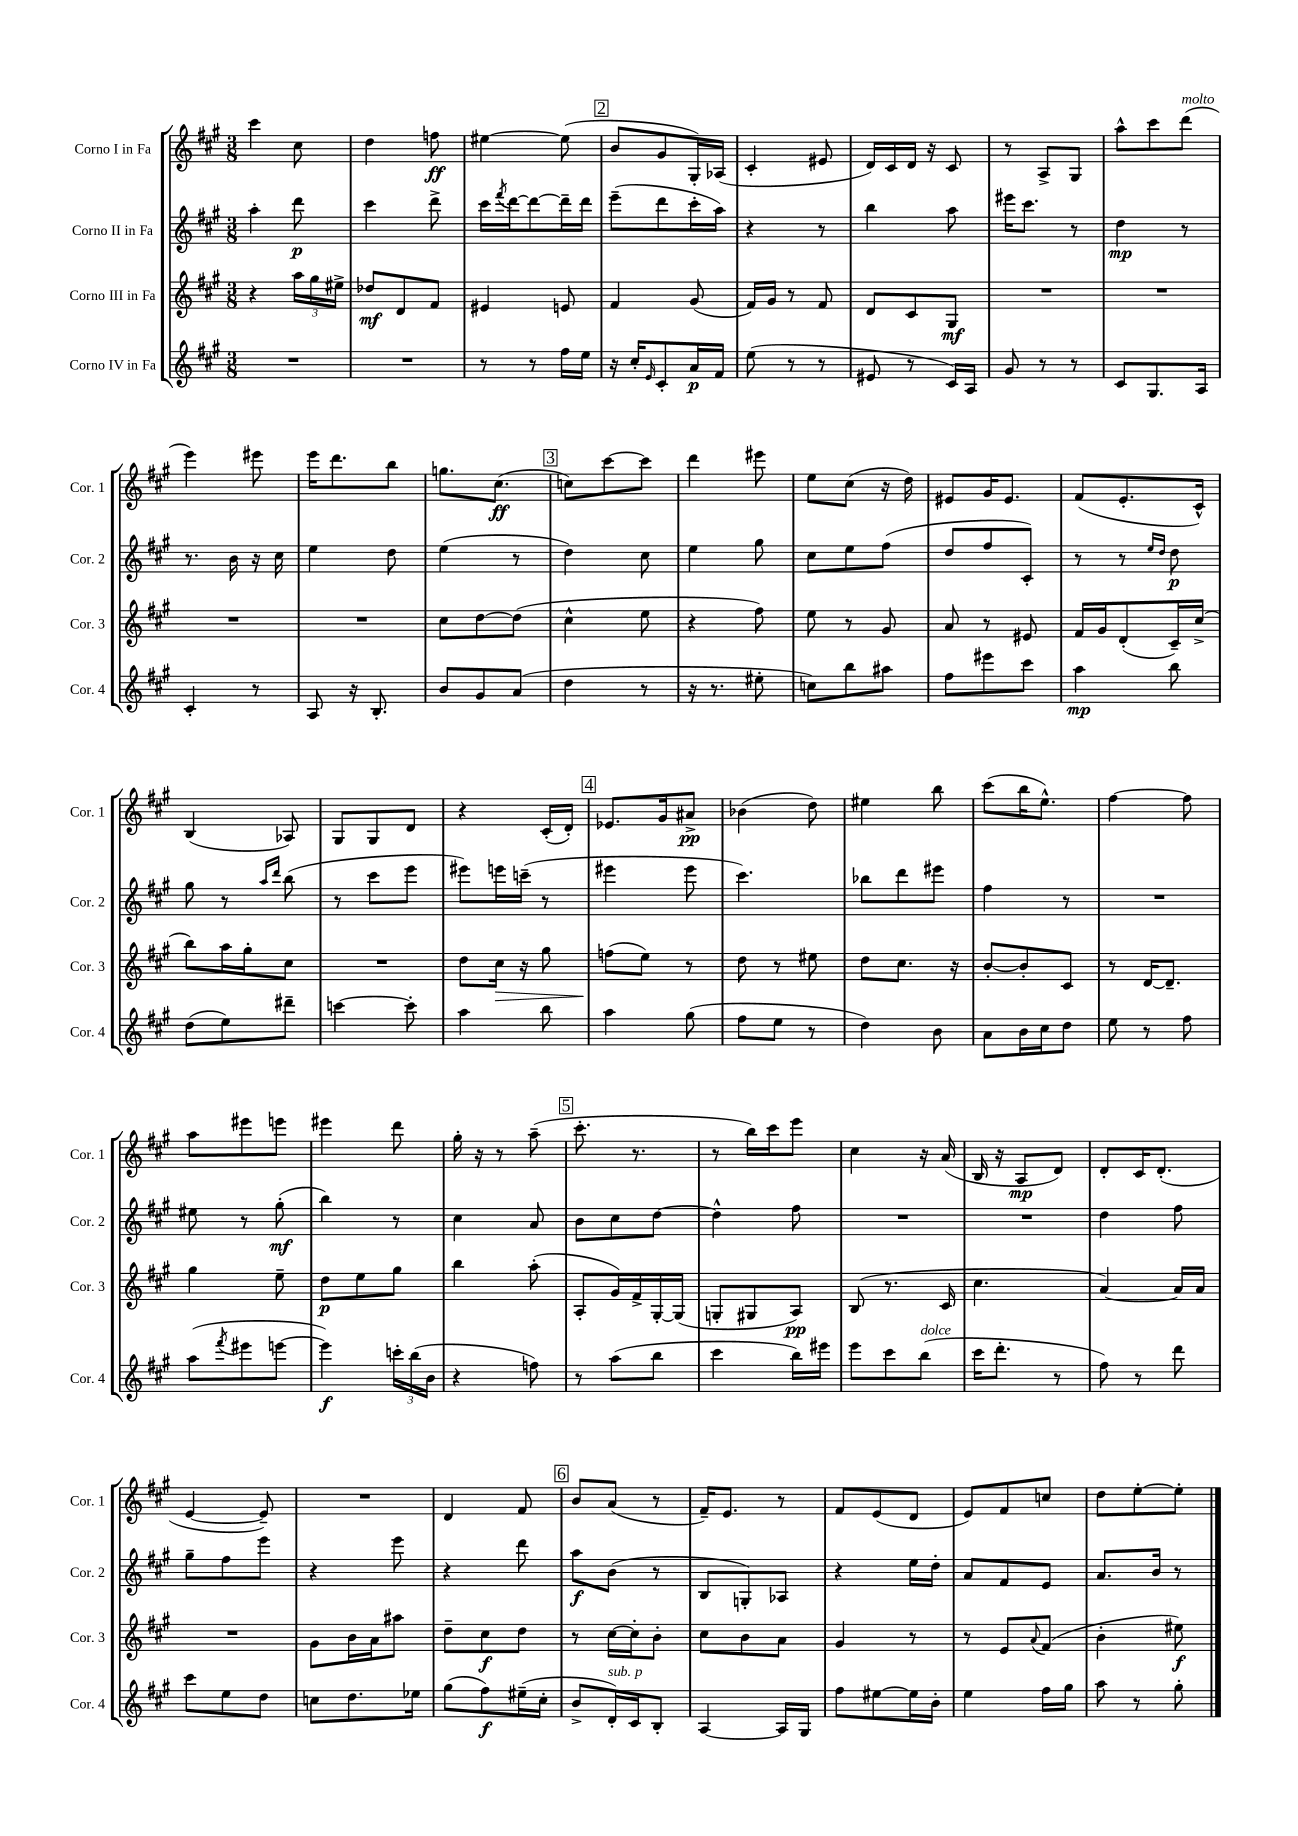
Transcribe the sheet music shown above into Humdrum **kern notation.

**kern	**kern	**kern	**kern
*staff4	*staff3	*staff2	*staff1
*clefG2	*clefG2	*clefG2	*clefG2
*k[f#c#g#]	*k[f#c#g#]	*k[f#c#g#]	*k[f#c#g#]
*M3/8	*M3/8	*M3/8	*M3/8
4.r	4r	4aa'\	4ccc#\
.	24aa\LL	8ddd\	8cc#\
.	24gg#\	.	.
.	24ee#^\JJ	.	.
=	=	=	=
4.r	8dd-/L	4ccc#\	4dd\
.	8d/	.	.
.	8f#/J	8ddd^\	8ff\
=	=	=	=
8r	4e#/	16ccc#\LL	[4ee#\
.	.	8qfff#/	.
.	.	[16ddd\J	.
8r	.	8ddd\_	.
16ff#\LL	8e/	16ddd~\]L	(8ee#\]
16ee\JJ	.	16ddd\JJ	.
=	=	=	=
16r	4f#/	(8eee~\L	8b/L
16cc#'/LK	.	.	.
16qqe/	.	.	.
8c#'/	.	8ddd\	8g#/
16a/L	(8g#/	16ccc#'\L	16G#'/L)
16f#/JJ	.	16aa\JJ)	(16A-/JJ
=	=	=	=
(8ee\	16f#/LL)	4r	4c#'/
.	16g#/JJ	.	.
8r	8r	.	.
8r	8f#/	8r	8e#/
=	=	=	=
8e#/	8d/L	4bb\	16d/LL)
.	.	.	16c#/
8r	8c#/	.	16d/JJ
.	.	.	16r
16c#/LL)	8G#/J	8aa\	8c#/
16A/JJ	.	.	.
=	=	=	=
8g#/	4.r	16eee#\LK	8r
.	.	8.ccc#\J	.
8r	.	.	8A^/L
8r	.	8r	8G#/J
=	=	=	=
8c#/L	4.r	4dd\	8aa^^\L
8.G#/	.	.	8ccc#\
.	.	8r	(8ddd\J
16A/Jk	.	.	.
=	=	=	=
4c#'/	4.r	8.r	4eee\)
.	.	16b\	.
8r	.	16r	8eee#\
.	.	16cc#\	.
=	=	=	=
8A/	4.r	4ee\	16eee\LK
.	.	.	8.ddd\
16r	.	.	.
8.B'/	.	.	.
.	.	8dd\	8bb\J
=	=	=	=
8b/L	8cc#\L	(4ee\	8.gg\L
8g#/	[8dd\	.	.
.	.	.	(8.cc#\J
(8a/J	(8dd\]J	8r	.
=	=	=	=
4dd\	4cc#^^\	4dd\)	8cc\L)
.	.	.	[8ccc#\
8r	8ee\	8cc#\	8ccc#\]J
=	=	=	=
16r	4r	4ee\	4ddd\
8.r	.	.	.
8ee#'\	8ff#\)	8gg#\	8eee#\
=	=	=	=
8cc\L)	8ee\	8cc#\L	8ee\L
8bb\	8r	8ee\	(8cc#\J
8aa#\J	8g#/	(8ff#\J	16r
.	.	.	16dd\)
=	=	=	=
8ff#\L	8a/	8dd/L	8e#/L
8eee#\	8r	8ff#/	16g#/K
.	.	.	8.e#/J
8ccc#\J	8e#/	8c#'/J)	.
=	=	=	=
4aa\	16f#/LL	8r	(8f#/L
.	16g#/J	.	.
.	(8d'/	8r	8.e'/
.	.	16qqee/LL	.
.	.	16qqdd/JJ	.
8bb\	16c#~/L)	8dd\	.
.	(16cc#^/JJ	.	16c#^^/Jk)
=	=	=	=
(8dd\L	8bb\L)	8gg#\	(4B/
8ee\)	16aa\L	8r	.
.	16gg#'\J	.	.
.	.	16qqaa/LL	.
.	.	16qqddd/JJ	.
8ddd#~\J	8cc#\J	(8bb\	8A-/)
=	=	=	=
[4ccc\	4.r	8r	8G#/L
.	.	8ccc#\L	8G#/
8ccc'\]	.	8eee\J	8d/J
=	=	=	=
4aa\	8dd\L	8eee#\L)	4r
.	16cc#\Jk	16eee\L	.
.	16r	(16ccc~\JJ	.
8bb\	8gg#\	8r	(16c#'/LL
.	.	.	16d'/JJ)
=	=	=	=
4aa\	(8ff\L	4eee#\	8.e-/L
.	8ee\J)	.	.
.	.	.	16g#/k
(8gg#\	8r	8eee#\	8a#^/J
=	=	=	=
8ff#\L	8dd\	4.ccc#\)	(4b-\
8ee\J	8r	.	.
8r	8ee#\	.	8dd\)
=	=	=	=
4dd\)	8dd\L	8bb-\L	4ee#\
.	8.cc#\J	8ddd\	.
8b\	.	8eee#\J	8bb\
.	16r	.	.
=	=	=	=
8a\L	[8b'/L	4ff#\	(8ccc#\L
16b\L	8b'/]	.	16bb\K
16cc#\J	.	.	8.ee^^\J)
8dd\J	8c#/J	8r	.
=	=	=	=
8ee\	8r	4.r	[4ff#\
8r	[16d/LK	.	.
.	8.d~/]J	.	.
8ff#\	.	.	8ff#\]
=	=	=	=
(8aa\L	4gg#\	8ee#\	8aa\L
8qfff#/	.	.	.
8eee#\	.	8r	8eee#\
[8eee\J	8ee~\	(8gg#'\	8eee\J
=	=	=	=
4eee\])	8dd\L	4bb\)	4eee#\
.	8ee\	.	.
24ccc'\LL	8gg#\J	8r	8ddd\
(24bb\	.	.	.
24b\JJ	.	.	.
=	=	=	=
4r	4bb\	4cc#\	16gg#'\
.	.	.	16r
.	.	.	8r
8ff\)	(8aa'\	8a/	(8aa~\
=	=	=	=
8r	8A'/L	8b\L	8.ccc#'\
(8aa\L	16g#/L)	8cc#\	.
.	16f#^/	.	8.r
8bb\J	[16G#'/	[8dd\J	.
.	(16G#/]JJ	.	.
=	=	=	=
4ccc#\	8G'/L	4dd^^\]	8r
.	8G#/	.	16bb\LL)
.	.	.	16ccc#\J
16bb\LL)	8A/J)	8ff#\	8eee\J
16eee#\JJ	.	.	.
=	=	=	=
8eee\L	(8B/	4.r	4cc#\
8ccc#\	8.r	.	.
(8bb\J	.	.	16r
.	16c#/	.	(16a/
=	=	=	=
16ccc#\LK	4.cc#\	4.r	16B/
8.ddd'\J	.	.	16r
.	.	.	8A/L
8r	.	.	8d/J)
=	=	=	=
8ff#\)	[4a/)	4dd\	8d'/L
8r	.	.	16c#/K
.	.	.	(8.d'/J
8ddd\	16a/]LL	8ff#\	.
.	16a/JJ	.	.
=	=	=	=
8ccc#\L	4.r	8gg#~\L	[4e/
8ee\	.	8ff#\	.
8dd\J	.	8eee\J	8e~/])
=	=	=	=
8cc\L	8g#\L	4r	4.r
8.dd\	16b\L	.	.
.	16a\J	.	.
.	8aa#\J	8eee\	.
16ee-\Jk	.	.	.
=	=	=	=
(8gg#\L	8dd~\L	4r	4d/
8ff#\)	8cc#\	.	.
(16ee#~\L	8dd\J	8ddd\	8f#/
16cc#'\JJ	.	.	.
=	=	=	=
8b^/L	8r	8aa\L	8b/L
16d'/L)	[16cc#\LL	(8b\J	(8a/J
16c#/J	16cc#'\]J	.	.
8B'/J	8b'\J	8r	8r
=	=	=	=
[4A/	8cc#\L	8B/L	16f#~/LK)
.	.	.	8.e/J
.	8b\	8G'/)	.
16A/]LL	8a\J	8A-/J	8r
16G#/JJ	.	.	.
=	=	=	=
8ff#\L	4g#/	4r	8f#/L
[8ee#\	.	.	(8e/
16ee#\]L	8r	16ee\LL	8d/J
16b'\JJ	.	16dd'\JJ	.
=	=	=	=
4ee\	8r	8a/L	8e/L)
.	8e/L	8f#/	8f#/
.	8qqa/	.	.
16ff#\LL	(8f#/J	8e/J	8cc/J
16gg#\JJ	.	.	.
=	=	=	=
8aa\	4b'\	8.a/L	8dd\L
8r	.	.	[8ee'\
.	.	16b/Jk	.
8gg#'\	8ee#\)	8r	8ee'\]J
==	==	==	==
*-	*-	*-	*-
